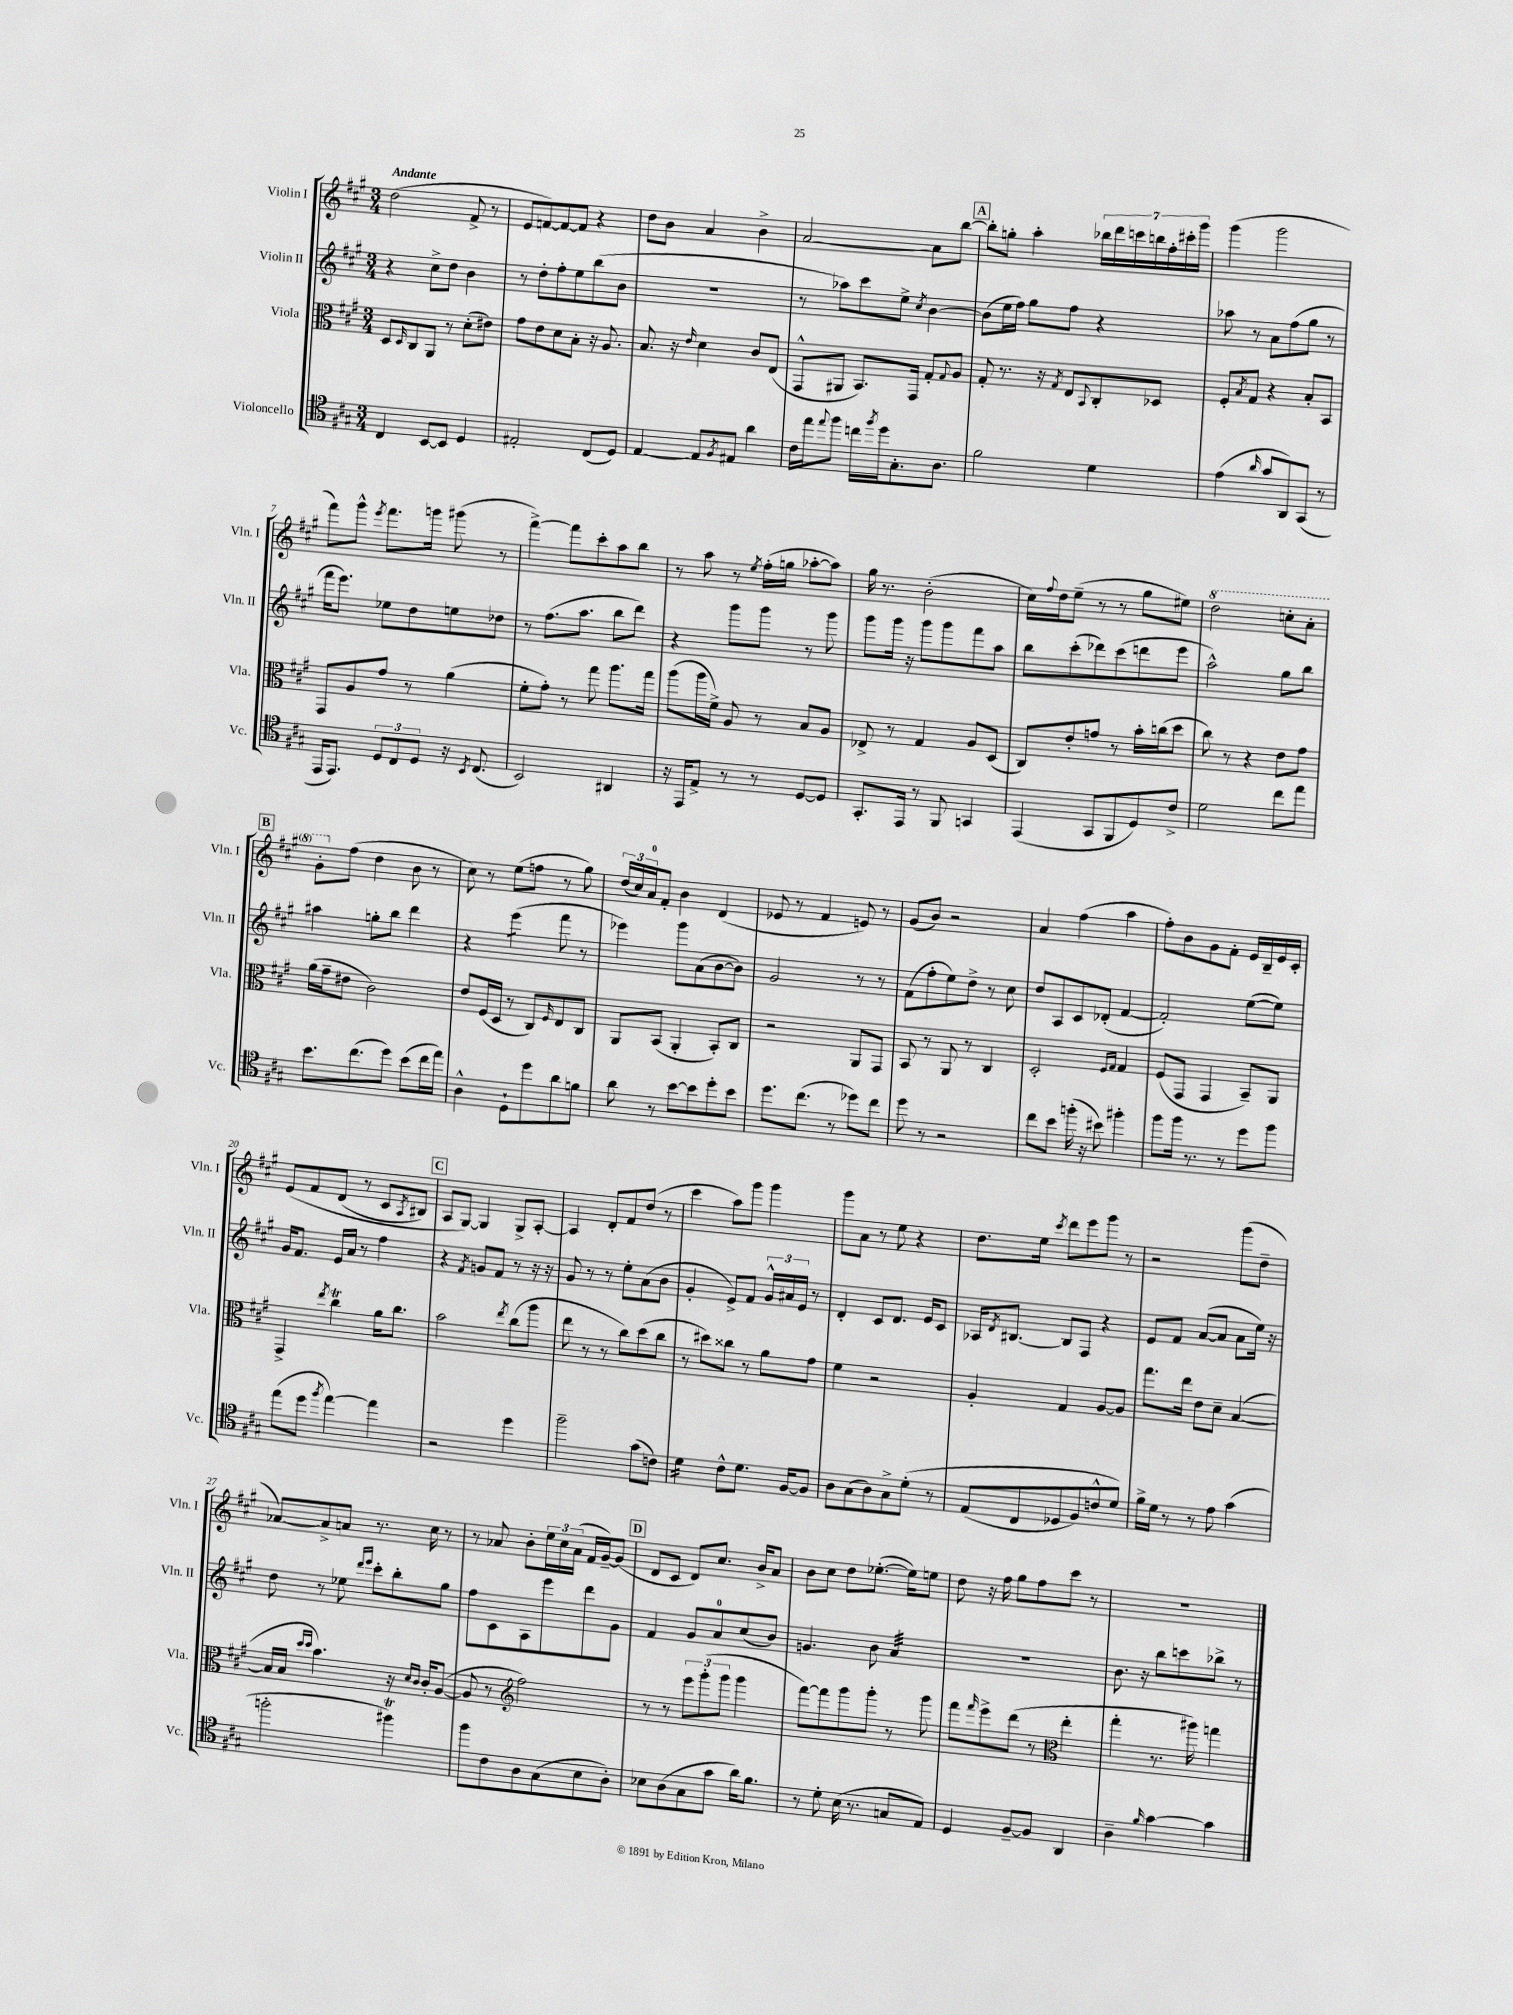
<<
\new StaffGroup <<
\new Staff = "s0" \with { instrumentName = "Violin I" shortInstrumentName = "Vln. I" } {
    \clef treble \key a \major \numericTimeSignature \time 3/4 \tempo "Andante"
    d''2( fis'8-> r8 |
    e'8 f'8~) f'8~ f'8 r4 |
    d''8 b'8 a'4 b'4-> |
    a'2~ a'8 b''8~ |
    \mark \markup { \box "A" } b''8-. g''8-. a''4-. \tuplet 7/4 { bes''16 d'''16 c'''16 b''16 fis''16-. cis'''16-. gis'''16 } |
    gis'''4( gis'''2 |
    fis'''8) gis'''8-^ \acciaccatura { e'''8 } fis'''8. g'''16 gis'''8( r8 |
    fis'''4~->) fis'''8 cis'''8-. a''8 b''8 |
    r8 a''8 r8 \acciaccatura { e''8 } fis''16-.( g''16 aes''8~-. aes''8) |
    gis''16 r8. b'2-.( |
    cis''16) \appoggiatura { fis''8 } d''16 e''8--( r8 r8 gis''8 eis''8) |
    \ottava #1 d'''2 c'''8-. a''8-. |
    \mark \markup { \box "B" } gis''8-. \ottava #0 fis''8( d''4 b'8 r8 |
    cis''8) r8 e''8( f''8 r8 gis''8) |
    \tuplet 3/2 { d''16( cis''16) a'16-0 } fis'8-. b'4 d'4( |
    ees'8 r8 fis'4 e'8) r8 |
    gis'8( b'8) r2 |
    a'4 fis''4( a''4 |
    fis''8-.) b'8 gis'8 fis'8-. e'16 b16-- e'16 cis'16-. |
    e'8\( fis'8 d'8( r8 cis'8 \acciaccatura { a8 } bis8) |
    \mark \markup { \box "C" } a8 gis8~\) gis4 gis8-> a8~-. |
    a4 d'8-. fis'8 d''8( r8 |
    cis'''4 a''8) gis'''8 gis'''4 |
    gis'''8 a'8 r8 e''8 r4 |
    d''8. e''16 \acciaccatura { cis'''8 } d'''8 e'''8 gis'''8 r8 |
    r2 gis'''8( d''8-- |
    aes'8~) aes'8-> a'8 r8. cis''16 r8 |
    r8 aes'8 b'8-. \tuplet 3/2 { e''16 cis''16 aes'16( } fis'16 gis'16~--) gis'8( |
    \mark \markup { \box "D" } d'8 cis'8 d'8) cis''8. b'16-> a'8 |
    b'8 cis''8 d''8 ees''8.~-.( ees''16) e''8 |
    d''8 r16 fis''16 gis''8 fis''8 cis'''8 r8 |
    R2. \bar "|." |
}
\new Staff = "s1" \with { instrumentName = "Violin II" shortInstrumentName = "Vln. II" } {
    \clef treble \key a \major \numericTimeSignature \time 3/4
    r4 cis''8-> d''8 b'4 |
    r8 d''8-. fis''8-. e''8 b''8( b'8 |
    R2. |
    r8 aes''8) cis'''8 e''8-> \acciaccatura { cis''8 } b'4~ |
    \mark \markup { \box "A" } b'8( e''16 fis''16) gis''8 fis''8 r4 |
    aes''8 r8 a'8 fis''8( gis''8 r8 |
    fis'''16 e'''8.) ees''8 d''8 e''8 des''8 |
    r8 fis''8.( a''8. b''8 d'''8) |
    r4 gis'''8 gis'''8 r8 gis'''8 |
    gis'''8 gis'''16 r16 gis'''8 gis'''8 fis'''8 a''8 |
    b''8 cis'''8-.( des'''8) cis'''8( d'''8 e'''8 |
    a''2-^) gis''8 b''8 |
    \mark \markup { \box "B" } ais''4 g''8-. b''8 d'''4 |
    r4 e'''4:8( fis'''8 r8 |
    ees'''4) gis'''8 a'8( b'8~ b'8) |
    gis'2 r8 r8 |
    fis'8( fis''8-. e''8) d''8-> r8 cis''8 |
    d''8 a8 cis'8 des'8-.( fis'4~ |
    fis'2-.) e''8~( e''8) |
    gis'16 fis'8. e'16 a'16 r8 fis''4 |
    \mark \markup { \box "C" } r4 \acciaccatura { fis'8 } g'8 fis'8 r8 r16 r16 |
    gis'8 r8 r8 e''8-. a'8( b'8 |
    gis'4-. e'8->) fis'8 \tuplet 3/2 { gis'16-^ ais'16 e'16 } r8 |
    d'4-. cis'8 d'8. e'16 cis'8 |
    aes16 \acciaccatura { d'8 } bis8.~ bis8 fis8 r4 |
    e'8 fis'8 a'8~( a'8 a'8 e''16) r16 |
    d''8 r8 ees''8 \grace { d'''16 e'''16 } cis'''8-. b''8-. gis''8 |
    fis''8 cis'8 a8 e'''8 d'''8 gis'8 |
    \mark \markup { \box "D" } fis'4 gis'8 a'8-0 cis''8( b'8) |
    g'4. b'8 a'4:32 |
    R2. |
    b'8. r16 b''8 c'''8 bes''8-> r8 \bar "|." |
}
\new Staff = "s2" \with { instrumentName = "Viola" shortInstrumentName = "Vla." } {
    \clef alto \key a \major \numericTimeSignature \time 3/4
    d8 \grace { d16 } cis8 a,8 r8 d'8-.( eis'8) |
    gis'8 e'8 d'8 b8-. r16 a8. |
    b8. r16 \grace { e'16 } d'4 cis'8 e8( |
    gis,8-^ ais,8 b,8.) gis,16 gis8-. \appoggiatura { gis8 } a8 |
    \mark \markup { \box "A" } gis8-. r8. r16 \acciaccatura { gis8 } e8 \appoggiatura { b,8 } cis8-. des8 |
    fis8-. \acciaccatura { b8 } gis8 r4 b8-. b,8 |
    gis,8 a8 gis'8 r8 a'4( |
    fis'8-. gis'8-.) r8 gis''8 a''8. gis''16 |
    a''8( a''16 fis'16->) a8 r8 b8 a8 |
    ees8-> r8 gis4 a8 d8( |
    cis8) e'8-. g'8 r8 b'16-. c''16( d''8 |
    cis''8) r8 r4 e'8 gis'8 |
    \mark \markup { \box "B" } a'16( gis'16-- eis'8 cis'2) |
    e'8 fis16( d16 r8 cis8) \grace { fis16 } e8 cis8 |
    a,8 b,8( a,4-. b,8-.) cis8 |
    r2 a,8 gis,8 |
    b,8 r8 a,8 r8 cis4 |
    d2-. \grace { fis16 gis16 } gis4 |
    fis8( gis,8 gis,4 b,8--) a,8 |
    gis,4-> \acciaccatura { e''8 } cis''4\trill a'16 cis''8. |
    \mark \markup { \box "C" } b'2 \acciaccatura { e''8 } cis''8( a''8 |
    e''8 r8 r8 cis''8) d''8( cis''8 |
    r8 dis''8) cisis''8 r8 a'8 gis'8 |
    fis'4 r2 |
    a4-. gis4 a8~ a8 |
    gis''8. e''16 e'8 d'8-- b4~( |
    b16 b16 \grace { d''16 d''16 } b'4.) r16 \grace { d'16 cis'16 } cis'16-. a8~( |
    a8 r8 \clef treble fis''2) |
    \mark \markup { \box "D" } r8 r8 \tuplet 3/2 { e'''8 gis'''8-.( gis'''8 } gis'''4 |
    fis'''8~) fis'''8 gis'''8 gis'''8-. r8 gis'''8 |
    fis'''8 \grace { fis'''16 } e'''8-> d'''8( r8 \clef alto e''4-. |
    gis''4-. r8. ais''16) g''4 \bar "|." |
}
\new Staff = "s3" \with { instrumentName = "Violoncello" shortInstrumentName = "Vc." } {
    \clef tenor \key a \major \numericTimeSignature \time 3/4
    cis4 b,8~ b,8 d4 |
    eis2-. cis8( d8) |
    e4~ e8 \acciaccatura { fis8 } eis8 a'4 |
    cis'16 e''16 \appoggiatura { e''8 } fis''8 c''16 \acciaccatura { fis''8 } d''16 gis8.-. a8. |
    \mark \markup { \box "A" } fis'2 d'4 |
    e'4( \grace { a'16 } gis'8 a,8) gis,8( r8 |
    e,16 e,8.) \tuplet 3/2 { d8 cis8 d8 } r16 \acciaccatura { b,8 } cis8.( |
    b,2) ais,4 |
    r16 e,16 e8-> r8 r8 d8~ d8 |
    gis,8.-. e,16 r8 fis,8 g,4 |
    e,4( gis,8 fis,8 d8) cis'8-> |
    d'2 cis''8 e''8 |
    \mark \markup { \box "B" } b'8. cis''8.( d''8) b'8( cis''16 e''16) |
    a4-^ d8-! d''8 a'8 f'8 |
    a'8 r8 b'8~ b'8 d''8-. b'8 |
    d''8. cis''8.( r8 des''8) cis''8 |
    d''8 r8 r2 |
    cis''8 b'8 f''16-.( r16 bis'8) fis''4-. |
    fis''8 fis''16 r8. r8 d''8 fis''8 |
    e''8( d''8 \acciaccatura { fis''8 } e''4~) e''4 |
    \mark \markup { \box "C" } r2 d''4 |
    fis''2-- gis'8( c'8) |
    d'4:16 cis'8-^ d'8. fis16~ fis8 |
    a8 gis8( a8) gis8-> d'8-.\( r8 |
    e8( cis8 des8 fis8) c'8-^ d'8\) |
    fis'16-> d'16 r8 r8 e'8 gis'4( |
    f''2-. fis''4\trill) |
    fis''8 cis'8 a8 gis8( b8 a8-.) |
    \mark \markup { \box "D" } bes8 a8( gis8 gis'8 a'16) fis'8. |
    r8 d'8-. b16( r8. g8 e8) |
    d4 fis8~-- fis8 a,4 |
    a4-- \grace { fis'16 } gis'4~ gis'4 \bar "|." |
}
>>
>>
